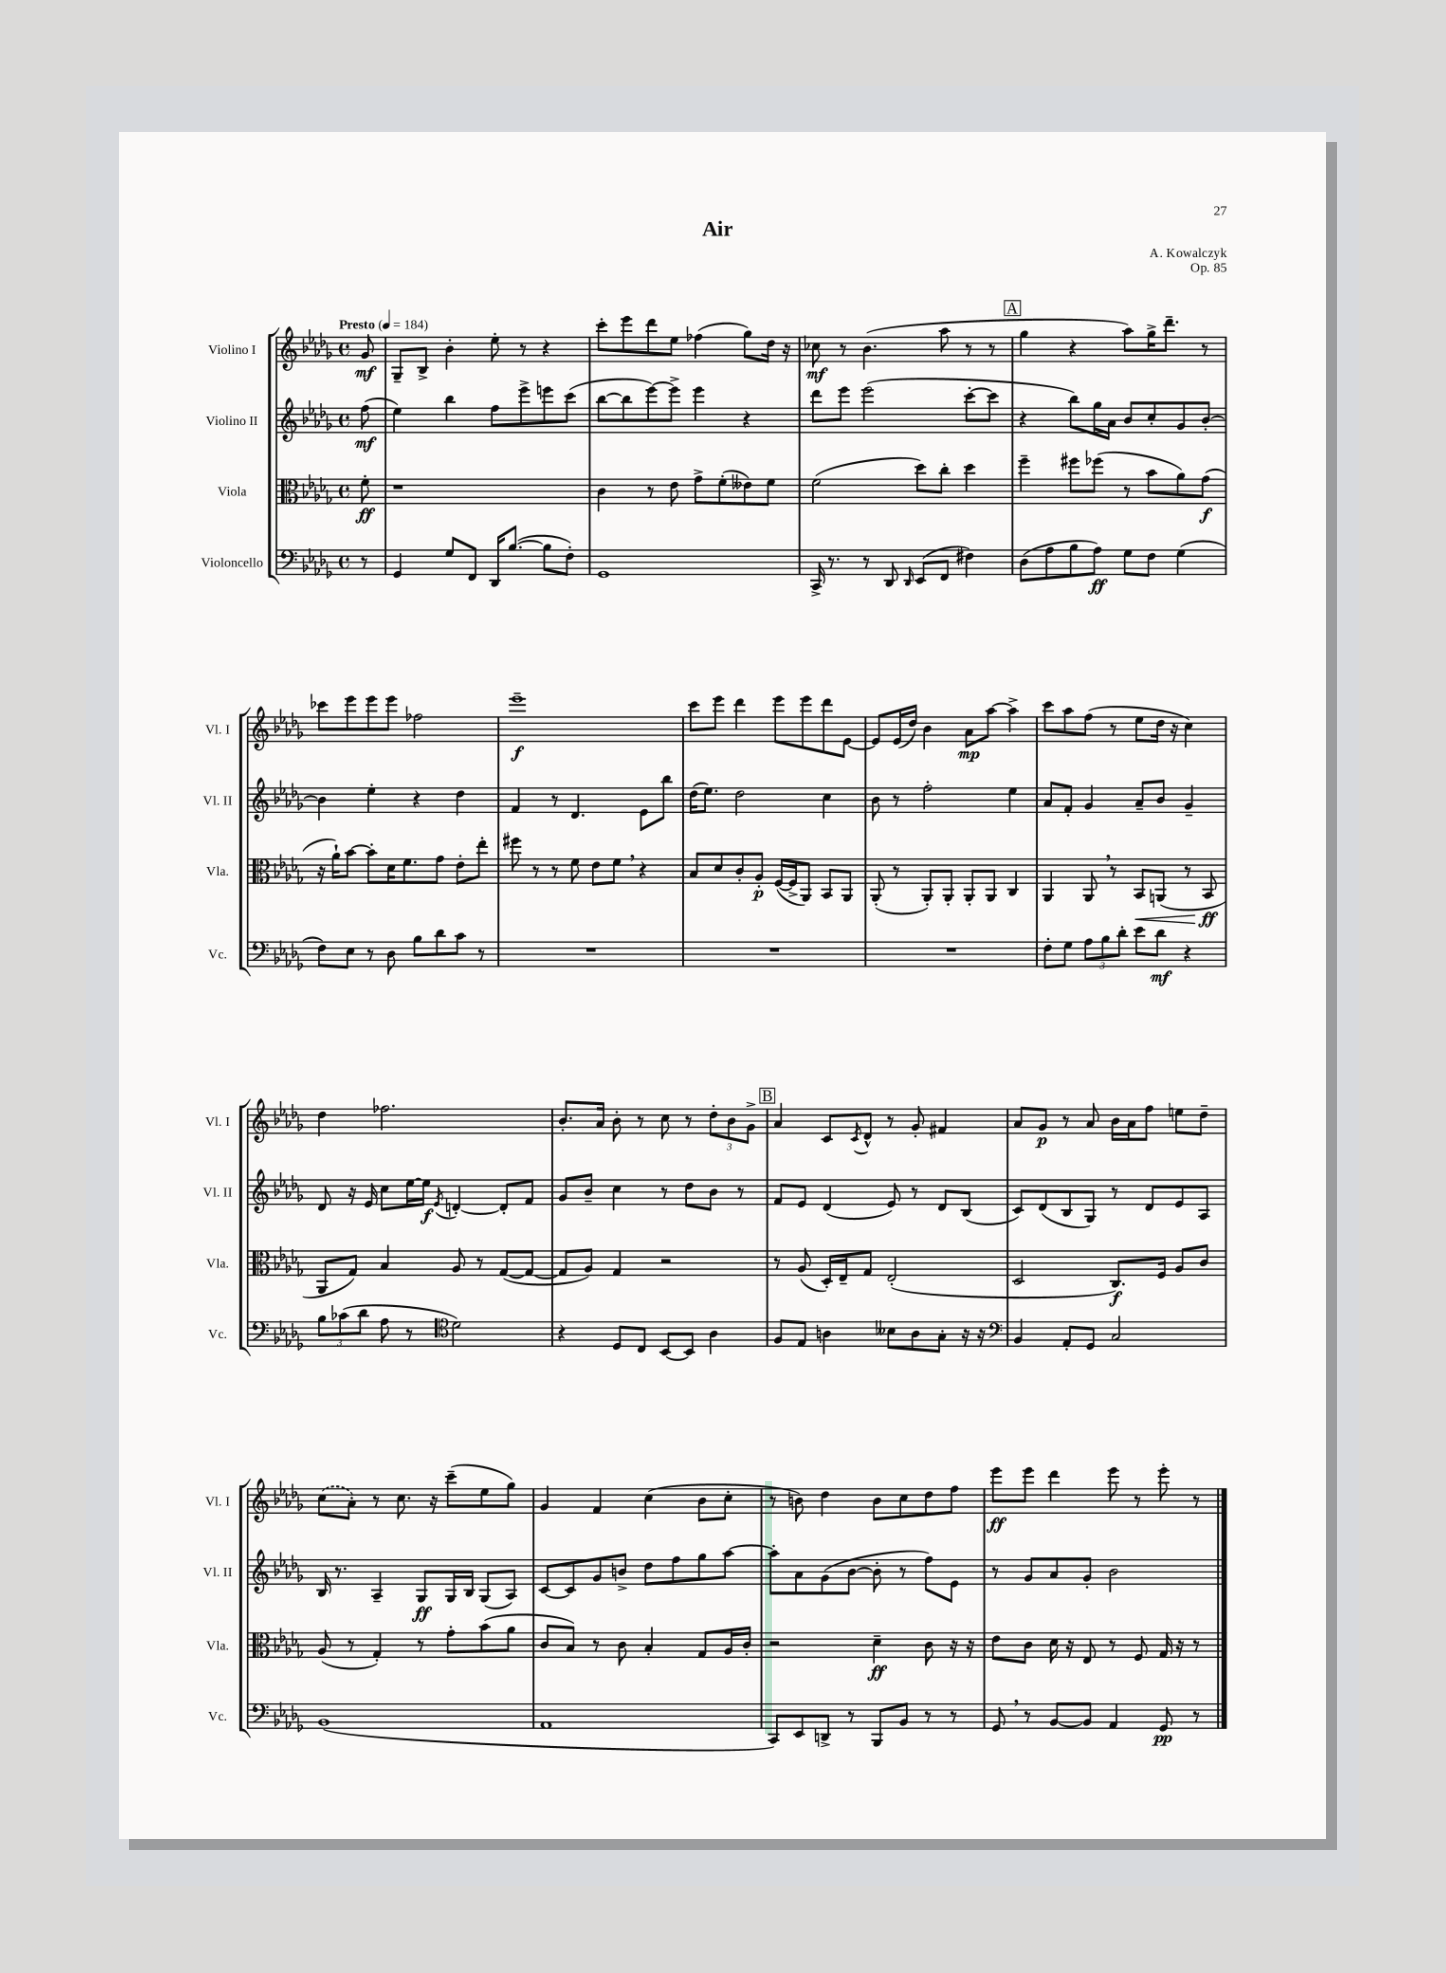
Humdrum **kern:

**kern	**kern	**kern	**kern
*staff4	*staff3	*staff2	*staff1
*clefF4	*clefC3	*clefG2	*clefG2
*k[b-e-a-d-g-]	*k[b-e-a-d-g-]	*k[b-e-a-d-g-]	*k[b-e-a-d-g-]
*M4/4	*M4/4	*M4/4	*M4/4
*met(c)	*met(c)	*met(c)	*met(c)
*MM184	*MM184	*MM184	*MM184
8r	8f'	(8ff	8g-
=	=	=	=
4GG-	1r	4ee-)	8G-~
.	.	.	8B-^
8G-	.	4bb-	4b-'
8FF	.	.	.
16DD-	.	8ff	8ee-'
([8.B-	.	.	.
.	.	8eee-^	8r
8B-]	.	8eee	4r
8F')	.	(8ccc	.
=	=	=	=
1GG-	4c	[8bb-	8ccc'
.	.	8bb-]	8eee-
.	8r	[8eee-)	8ddd-
.	8e-	8eee-^]	8ee-
.	8g-^	4eee-	(4ff-
.	(8f'	.	.
.	8e--)	4r	8gg-)
.	8f	.	16dd-
.	.	.	16r
=	=	=	=
16CC^	(2f	8ddd-	8cc-
8.r	.	.	.
.	.	8eee-	8r
8r	.	(2eee-	(4.b-
8DD-	.	.	.
16qqDD-	.	.	.
(8EE-	8dd-)	.	.
8FF	8cc'	.	8aa-
4F#)	4dd-	[8ccc'	8r
.	.	8ccc]	8r
=	=	=	=
(8D-	4ff~	4r	4gg-
8A-	.	.	.
8B-	8ff#	8bb-)	4r
8A-)	(8ff-	16gg-	.
.	.	16a-	.
8G-	8r	8b-	8aa-)
8F	8b-	8cc'	16gg-^
.	.	.	8.ddd-~
(4G-	8a-)	8g-	.
.	(8g-	[8b-'	8r
=	=	=	=
8F)	16r	4b-]	8ccc-
.	16a-`)	.	.
8E-	[8b-	.	8eee-
8r	8b-']	4ee-'	8eee-
8D-	16d-	.	8eee-
.	8.f	.	.
8B-	.	4r	2ff-
8d-	8g-	.	.
8c	8e-'	4dd-	.
8r	8ee-'	.	.
=	=	=	=
1r	8ff#	4f	1eee-~
.	8r	.	.
.	8r	8r	.
.	8f	4.d-	.
.	8e-	.	.
.	8f	.	.
.	4r	8e-	.
.	.	8bb-	.
=	=	=	=
1r	8B-	(16dd-	8ccc
.	.	8.ee-)	.
.	8d-	.	8eee-
.	8c'	2dd-	4ddd-
.	8A-'	.	.
.	([16F	.	8eee-
.	16F^]	.	.
.	8AA-)	.	8eee-
.	8BB-	4cc	8ddd-
.	8AA-	.	[8e-
=	=	=	=
1r	(8AA-'	8b-	8e-]
.	8r	8r	(16e-
.	.	.	16dd-)
.	8AA-')	2ff'	4b-
.	8AA-'	.	.
.	8AA-'	.	8a-
.	8AA-	.	[8aa-
.	4C	4ee-	4aa-^]
=	=	=	=
8F'	4AA-	8a-	8ccc
8G-	.	8f'	8aa-
12A-	8AA-	4g-	(8ff
12B-	.	.	.
.	8r	.	8r
12d-'	.	.	.
8e-	8BB-	8a-~	8ee-
8d-	(8AA	8b-	16dd-
.	.	.	16r
4r	8r	4g-~	4cc)
.	8BB-	.	.
=	=	=	=
12B-	8AA-	8d-	4dd-
(12c-	.	.	.
.	8G-)	16r	.
12d-	.	.	.
.	.	16e-	.
8A-	4B-	8cc	2.ff-
8r	.	[16ee-	.
.	.	16ee-]	.
*clefC4	*	*	*
.	.	8qe-	.
2d-)	8A-	[4d'	.
.	8r	.	.
.	([8G-	8d']	.
.	8G-_	8f	.
=	=	=	=
4r	8G-]	8g-	8.b-'
.	8A-)	8b-~	.
.	.	.	16a-
8D-	4G-	4cc	8b-'
8C	.	.	8r
[8BB-	2r	8r	8cc
8BB-]	.	8dd-	8r
4A-	.	8b-	12dd-'
.	.	.	12b-
.	.	8r	.
.	.	.	12g-^
=	=	=	=
8F	8r	8f	4a-
8E-	(8A-	8e-	.
4A	16D-')	(4d-	8c
.	16E-~	.	.
.	.	.	8qc
.	8G-	.	8d-^^
8B--	(2E-'	8e-)	8r
8A	.	8r	8g-'
8G-'	.	8d-	4f#
16r	.	(8B-	.
16r	.	.	.
=	=	=	=
*clefF4	*	*	*
4BB-	2D-	8c)	8a-
.	.	(8d-	8g-
8AA-'	.	8B-	8r
8GG-	.	8G-)	8a-
2C	8.C)	8r	16b-
.	.	.	16a-
.	.	8d-	8ff
.	16F	.	.
.	8A-	8e-	8ee
.	8c	8A-	8dd-~
=	=	=	=
(1BB-	(8A-	16B-	(8cc
.	.	8.r	.
.	8r	.	8a-')
.	4G-')	4A-~	8r
.	.	.	8.cc
.	8r	8G-	.
.	.	.	16r
.	8g-'	16G-	(8ccc~
.	.	16B-	.
.	(8b-	(8G-	8ee-
.	8a-	8A-)	8gg-)
=	=	=	=
1AA-	8c	[8c	4g-
.	8B-)	8c]	.
.	8r	8g-	4f
.	8c	8b^	.
.	4B-'	8dd-	(4cc
.	.	8ff	.
.	8G-	8gg-	8b-
.	16A-	[8aa-	8cc'
.	16c'	.	.
=	=	=	=
8CC)	2r	8aa-']	8r
8EE-	.	8a-	8b)
8DD^	.	(8g-	4dd-
8r	.	[8b-	.
8BBB-	4d-~	8b-']	8b
8BB-	.	8r	8cc
8r	8c	8ff)	8dd-
8r	16r	8e-	8ff
.	16r	.	.
=	=	=	=
8GG-	8e-	8r	8eee-
8r	8c	8g-	8eee-
[8BB-	16d-	8a-	4ddd-
.	16r	.	.
8BB-]	8E-	8g-'	.
4AA-	8r	2b-	8eee-
.	8F	.	8r
8GG-	16G-	.	8eee-'
.	16r	.	.
8r	8r	.	8r
==	==	==	==
*-	*-	*-	*-
